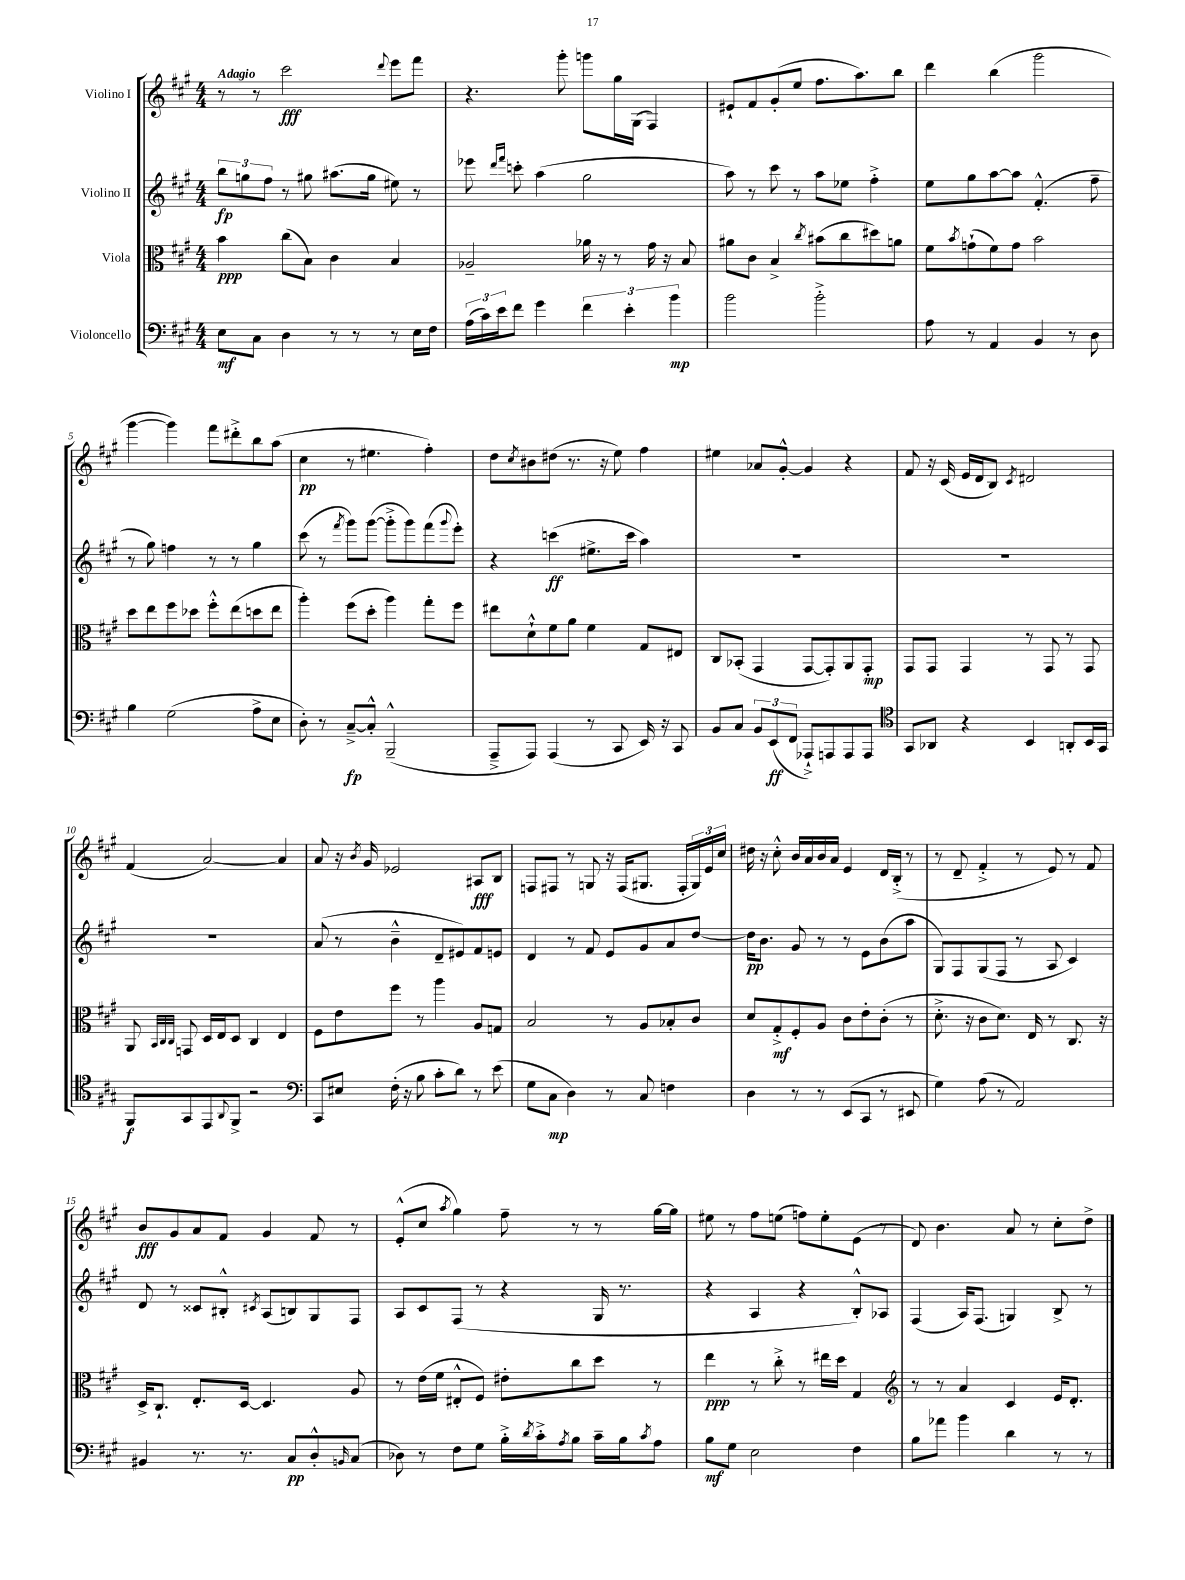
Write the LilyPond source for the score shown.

<<
\new StaffGroup <<
\new Staff = "s0" \with { instrumentName = "Violino I" } {
    \clef treble \key a \major \numericTimeSignature \time 4/4 \tempo "Adagio"
    r8 r8 cis'''2\fff \appoggiatura { d'''8 } e'''8 fis'''8 |
    r4. gis'''8-. g'''8 gis''16 gis16( fis4) |
    eis'8-! fis'8 gis'8-.( e''8 fis''8. a''8.) b''8 |
    d'''4 b''4( gis'''2 |
    gis'''4~ gis'''4) fis'''8 dis'''8-.-> b''8 a''8( |
    cis''4\pp r8 eis''4. fis''4-.) |
    d''8 \acciaccatura { cis''8 } bis'8 dis''8( r8. r16 e''8) fis''4 |
    eis''4 aes'8 gis'8~-.-^ gis'4 r4 |
    fis'8 r16 cis'16( e'16 d'16 b8) \acciaccatura { cis'8 } dis'2 |
    fis'4( a'2~) a'4 |
    a'8 r16 \acciaccatura { b'8 } gis'16 ees'2 ais8\fff b8 |
    f8 fis8 r8 g8 r16 fis16( gis8. fis16-. \tuplet 3/2 { gis16) e'16 cis''16 } |
    dis''16 r16 cis''8-.-^ b'16 a'16 b'16 a'16 e'4 d'16 b16-.->( r8 |
    r8 d'8-- fis'4-.-> r8 e'8) r8 fis'8 |
    b'8\fff gis'8 a'8 fis'8 gis'4 fis'8 r8 |
    e'8-.-^( cis''8 \acciaccatura { a''8 } gis''4) fis''8-- r8 r8 gis''16~ gis''16 |
    eis''8 r8 fis''8 e''8( f''8) e''8-. e'8( r8 |
    d'8) b'4. a'8 r8 cis''8-. d''8-> \bar "|." |
}
\new Staff = "s1" \with { instrumentName = "Violino II" } {
    \clef treble \key a \major \numericTimeSignature \time 4/4
    \tuplet 3/2 { b''8\fp g''8 fis''8 } r8 gis''8 ais''8.( gis''16 eis''8) r8 |
    ees'''8 \grace { d'''16 fis'''16 } c'''8-. a''4( gis''2 |
    a''8) r8 cis'''8 r8 a''8 ees''8 fis''4-.-> |
    e''8 gis''8 a''8~ a''8 fis'4.-.-^( fis''8-- |
    r8 gis''8) f''4 r8 r8 gis''4 |
    cis'''8( r8 \acciaccatura { fis'''8 } gis'''8) gis'''8~( gis'''8-.-> gis'''8) fis'''8( \appoggiatura { gis'''8 } e'''8-.) |
    r4 c'''4\ff( eis''8.-> c'''16 a''4) |
    R1 |
    R1 |
    R1 |
    a'8( r8 b'4---^ d'8-- eis'8) fis'8 e'8 |
    d'4 r8 fis'8 e'8 gis'8 a'8 d''8~ |
    d''16\pp b'8. gis'8 r8 r8 e'8 b'8( a''8 |
    gis8) fis8 gis8( fis8 r8 a8 cis'4) |
    d'8 r8 cisis'8 bis8-.-^ \acciaccatura { cis'8 } a8( b8) gis8 fis8 |
    a8 cis'8 fis8( r8 r4 gis16 r8. |
    r4 a4 r4 b8-.-^) aes8 |
    fis4( a16) fis8.( g4) b8-> r8 \bar "|." |
}
\new Staff = "s2" \with { instrumentName = "Viola" } {
    \clef alto \key a \major \numericTimeSignature \time 4/4
    b'4\ppp cis''8( b8) cis'4 b4 |
    aes2-- aes'16 r16 r8 gis'16 r16 b8 |
    ais'8 cis'8 b4-> \acciaccatura { cis''8 } bis'8( cis''8 dis''8) a'8 |
    fis'8 \acciaccatura { b'8 } g'8-!( fis'8) g'8 b'2 |
    d''8 e''8 fis''8 des''8 fis''8-.-^ e''8( d''8 e''8 |
    a''4-.) fis''8( d''8-. a''4) gis''8-. fis''8 |
    eis''8 d'8-!-^ fis'8 a'8 fis'4 gis8 eis8 |
    cis8 bes,8-.( gis,4 gis,8~ gis,8-.) a,8 gis,8-.\mp |
    gis,8 gis,8 gis,4 r8 gis,8 r8 gis,8 |
    a,8 \grace { b,32 cis32 cis32 } g,8 d16 e16 d8 cis4 e4 |
    fis8 e'8 fis''8 r8 a''4 a8 g8 |
    b2 r8 a8 bes8-. cis'8 |
    d'8 gis8-.->\mf fis8-. a8 cis'8 e'8-. cis'8-.( r8 |
    d'8.-.-> r16 cis'8 d'8.) e16 r8 cis8. r16 |
    d16-> cis8.-! e8.-. d16~ d4. a8 |
    r8 e'16( fis'16 eis8-.-^ fis8) eis'8-. cis''8 d''8 r8 |
    e''4\ppp r8 cis''8-.-> r8 eis''16 d''16 gis4 |
    \clef treble r8 r8 a'4 cis'4 e'16 d'8.-. \bar "|." |
}
\new Staff = "s3" \with { instrumentName = "Violoncello" } {
    \clef bass \key a \major \numericTimeSignature \time 4/4
    e8\mf cis8 d4 r8 r8 r8 e16 fis16 |
    \tuplet 3/2 { a16( cis'16) e'16 } fis'8 gis'4 \tuplet 3/2 { fis'4 e'4-. b'4\mp } |
    b'2 b'2-.-> |
    a8 r8 a,4 b,4 r8 d8 |
    b4 gis2( a8-> e8 |
    d8-.) r8 cis8~--->\fp cis8-.-^ b,,2---^( |
    a,,8---> a,,8) a,,4( r8 cis,8 e,16) r16 cis,8 |
    b,8 cis8 \tuplet 3/2 { b,8 e,8\ff( fis,8 } aes,,8-!->) a,,8 a,,8 a,,8 |
    \clef tenor gis,8 aes,8 r4 b,4 a,8-. b,16 gis,16 |
    fis,8\f gis,8 e,8 \appoggiatura { a,8 } fis,8-> r2 |
    \clef bass cis,8 eis8 fis16-.( r16 b8 cis'8-. d'8) r8 e'8( |
    gis8 cis8\mp d4) r8 cis8 f4 |
    d4 r8 r8 e,8( cis,8 r8 eis,8 |
    gis4) a8( r8 a,2) |
    bis,4 r8. r8. cis8\pp d8-.-^ \grace { b,16 } cis8( |
    des8) r8 fis8 gis8 b16-.-> \acciaccatura { d'8 } cis'16-.-> \acciaccatura { a8 } b8 cis'16-- b16 \acciaccatura { cis'8 } a8 |
    b8\mf gis8 e2 fis4 |
    b8 aes'8 b'4 d'4 r8 r8 \bar "|." |
}
>>
>>
